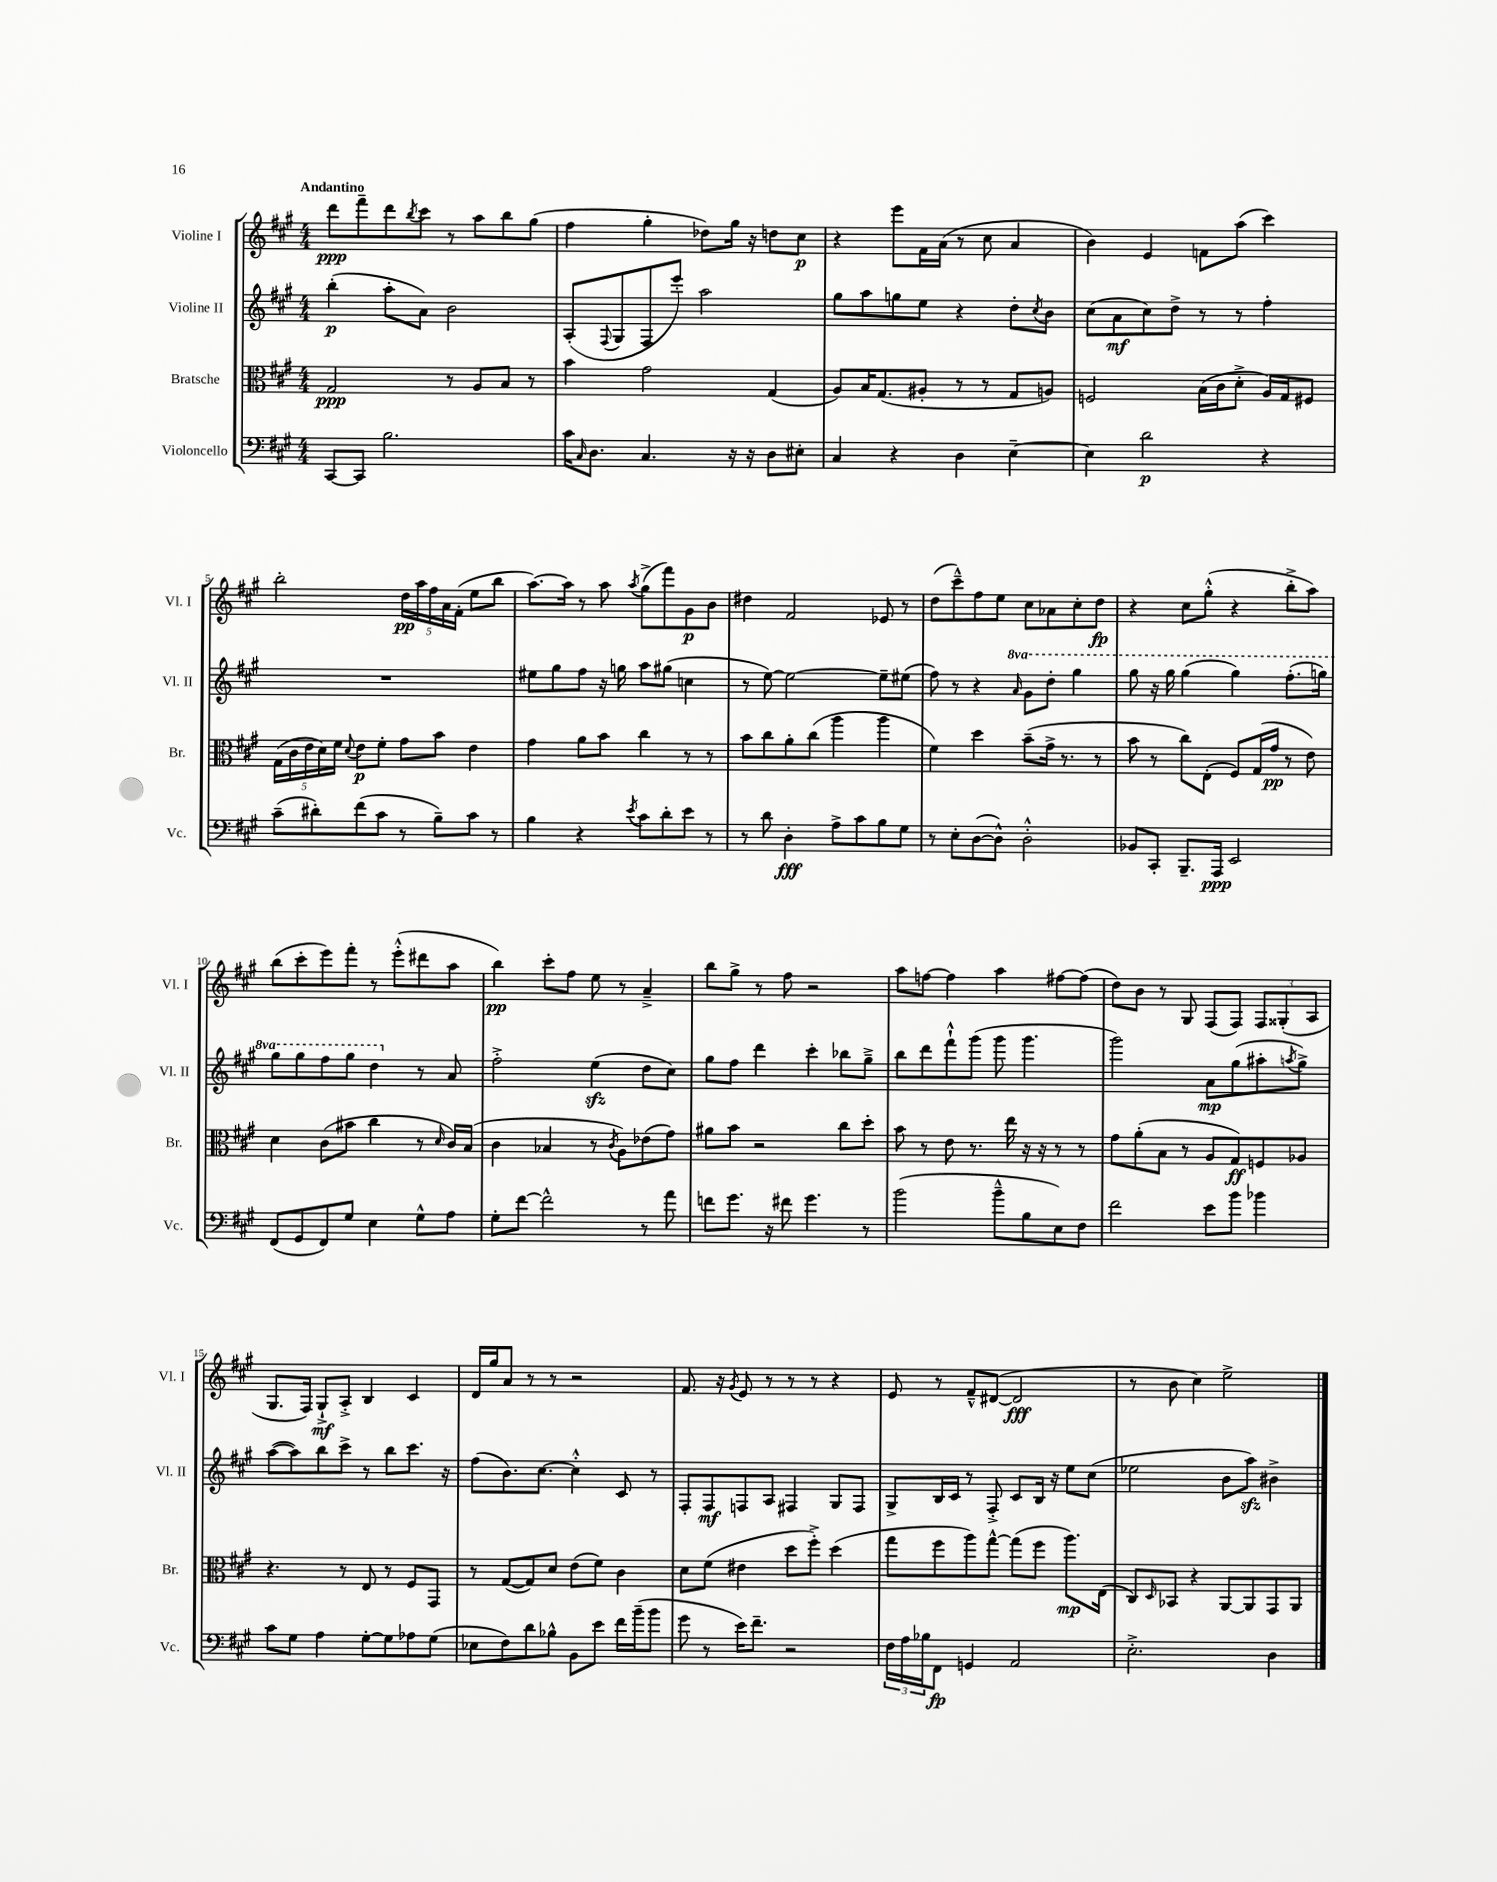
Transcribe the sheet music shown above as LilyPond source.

<<
\new StaffGroup <<
\new Staff = "s0" \with { instrumentName = "Violine I" shortInstrumentName = "Vl. I" } {
    \clef treble \key a \major \numericTimeSignature \time 4/4 \tempo "Andantino"
    d'''8\ppp fis'''8-- d'''8 \acciaccatura { b''8 } cis'''8 r8 a''8 b''8 gis''8( |
    fis''4 gis''4-. des''8) gis''16 r16 d''8 cis''8\p |
    r4 e'''8 fis'16 a'16( r8 cis''8 a'4 |
    b'4) e'4 f'8 a''8( cis'''4) |
    b''2-. \tuplet 5/4 { d''16\pp a''16 fis''16 a'16 fis'16-.( } e''8 b''8 |
    a''8.~) a''16 r8 a''8 \acciaccatura { a''8 } gis''8->( fis'''8) gis'8\p b'8 |
    dis''4 fis'2 ees'8 r8 |
    d''8( cis'''8---^) fis''8 e''8 cis''8 aes'8 cis''8-. d''8\fp |
    r4 cis''8 gis''8-.-^( r4 b''8-.-> a''8) |
    b''8( cis'''8-. e'''8) fis'''8-. r8 e'''8-.-^( dis'''8 a''8 |
    b''4\pp) cis'''8-. fis''8 e''8 r8 a'4---> |
    b''8 gis''8-> r8 fis''8 r2 |
    a''8 f''8~ f''4 a''4 fis''8~ fis''8( |
    d''8) b'8 r8 gis8 fis8( fis8) \tuplet 3/2 { fis8 gisis8-.( a8 } |
    gis8. fis16) gis8-!->\mf a8-.-> b4 cis'4 |
    d'16 gis''16 a'8 r8 r8 r2 |
    fis'8. r16 \acciaccatura { gis'8 } e'8 r8 r8 r8 r4 |
    e'8 r8 fis'8---^ dis'8~( dis'2\fff |
    r8 b'8 cis''4) e''2-> \bar "|." |
}
\new Staff = "s1" \with { instrumentName = "Violine II" shortInstrumentName = "Vl. II" } {
    \clef treble \key a \major \numericTimeSignature \time 4/4 \set Staff.ottavationMarkups = #ottavation-simple-ordinals
    b''4-.\p( a''8-. a'8) b'2 |
    a8-.( \appoggiatura { fis8 } gis8 fis8 e'''8-.) a''2 |
    gis''8 a''8 g''8 e''8 r4 d''8-. \acciaccatura { cis''8 } b'8 |
    cis''8( a'8\mf cis''8) d''8-> r8 r8 fis''4-. |
    R1 |
    eis''8 gis''8 fis''8 r16 g''16 a''8 gis''8( c''4 |
    r8 e''8~) e''2~ e''8-- eis''8( |
    fis''8) r8 r4 \ottava #1 \grace { a''16 } gis''8 d'''8-. gis'''4 |
    gis'''8 r16 gis'''16 gis'''4( gis'''4) fis'''8.-.( g'''16) |
    gis'''8 gis'''8 fis'''8 gis'''8 d'''4 \ottava #0 r8 a'8 |
    fis''2-.-> e''4\sfz( d''8 cis''8) |
    gis''8 fis''8 d'''4 cis'''4-. bes''8 gis''8---> |
    b''8 d'''8 fis'''8-!-^ gis'''8( gis'''8 gis'''4. |
    gis'''2) a'8\mp gis''8( ais''8-. \acciaccatura { a''8 } gis''8->) |
    a''8~( a''8) b''8 cis'''8-> r8 b''8 cis'''8. r16 |
    fis''8( b'8.) cis''8.~ cis''4-.-^ cis'8 r8 |
    fis8-. fis8\mf f8 a8 fis4 gis8 fis8 |
    gis8-> b16 cis'16 r8 fis8-.-> cis'8 b16 r16 e''8 cis''8( |
    ees''2 b'8 a''8\sfz) bis'4-> \bar "|." |
}
\new Staff = "s2" \with { instrumentName = "Bratsche" shortInstrumentName = "Br." } {
    \clef alto \key a \major \numericTimeSignature \time 4/4
    gis2\ppp r8 a8 b8 r8 |
    b'4 gis'2 gis4( |
    a8) b16 gis8.( ais8-. r8 r8 gis8 a8) |
    f2 b16( cis'16 d'8-.-> a16) gis16 fis8 |
    \tuplet 5/4 { gis16( cis'16 e'16 d'16) fis'16 } \appoggiatura { d'8 } e'8\p fis'8-. gis'8 b'8 e'4 |
    gis'4 a'8 b'8 cis''4 r8 r8 |
    b'8 cis''8 a'8-. cis''8( a''4 a''4 |
    fis'4) d''4 b'8--( gis'16-> r8. r8 |
    b'8 r8 cis''8) e8-.( fis8) gis16( gis'16\pp r8 e'8) |
    d'4 cis'8( bis'8 cis''4 r8 \grace { d'16 } cis'16) b16( |
    cis'4 bes4 r8 \acciaccatura { cis'8 } a8) ees'8( gis'8) |
    ais'8 b'8 r2 cis''8 d''8-. |
    b'8 r8 e'8 r8. e''16 r16 r16 r8 r8 |
    gis'8 a'8-.( b8 r8 a8 gis8\ff) f8 aes8 |
    r4. r8 e8 r8 fis8 gis,8 |
    r8 gis8~( gis8) d'8 e'8( fis'8) cis'4 |
    d'8 fis'8( eis'4 d''8 fis''8-.->) d''4( |
    gis''8 fis''8 a''8) gis''8~-^ gis''8( fis''8 a''8.\mp) e16( |
    cis8) \grace { d16 } bes,8 r4 a,8~ a,8 gis,8 a,8 \bar "|." |
}
\new Staff = "s3" \with { instrumentName = "Violoncello" shortInstrumentName = "Vc." } {
    \clef bass \key a \major \numericTimeSignature \time 4/4
    cis,8~ cis,8 b2. |
    cis'16 \grace { cis16 } d8. cis4. r16 r16 d8 eis8-. |
    cis4 r4 d4 e4~-- |
    e4 d'2\p r4 |
    cis'8--( dis'8-.) fis'8( cis'8 r8 b8--) cis'8 r8 |
    b4 r4 \acciaccatura { e'8 } cis'8 d'8-. e'8 r8 |
    r8 d'8 d4-.\fff a8-> cis'8 b8 gis8 |
    r8 e8-. d8~( d8-^) d2-.-^ |
    bes,8 cis,8-. b,,8.-- a,,16\ppp e,2 |
    fis,8( gis,8 fis,8) gis8 e4 gis8-^ a8 |
    gis8-. fis'8~ fis'2-^ r8 a'8 |
    f'8 gis'8. r16 fis'8 gis'4. r8 |
    b'2( b'8---^ b8 e8) fis8 |
    fis'2 e'8 b'8 bes'4 |
    cis'8 gis8 a4 gis8~-. gis8 aes8 gis8( |
    ees8 fis8) d'8 bes8-^ b,8 e'8 fis'16 b'16--( b'8 |
    gis'8 r8 e'16) fis'8.-- r2 |
    \tuplet 3/2 { fis16 a16 bes16 } fis,8\fp g,4 a,2 |
    e2.-.-> d4 \bar "|." |
}
>>
>>
